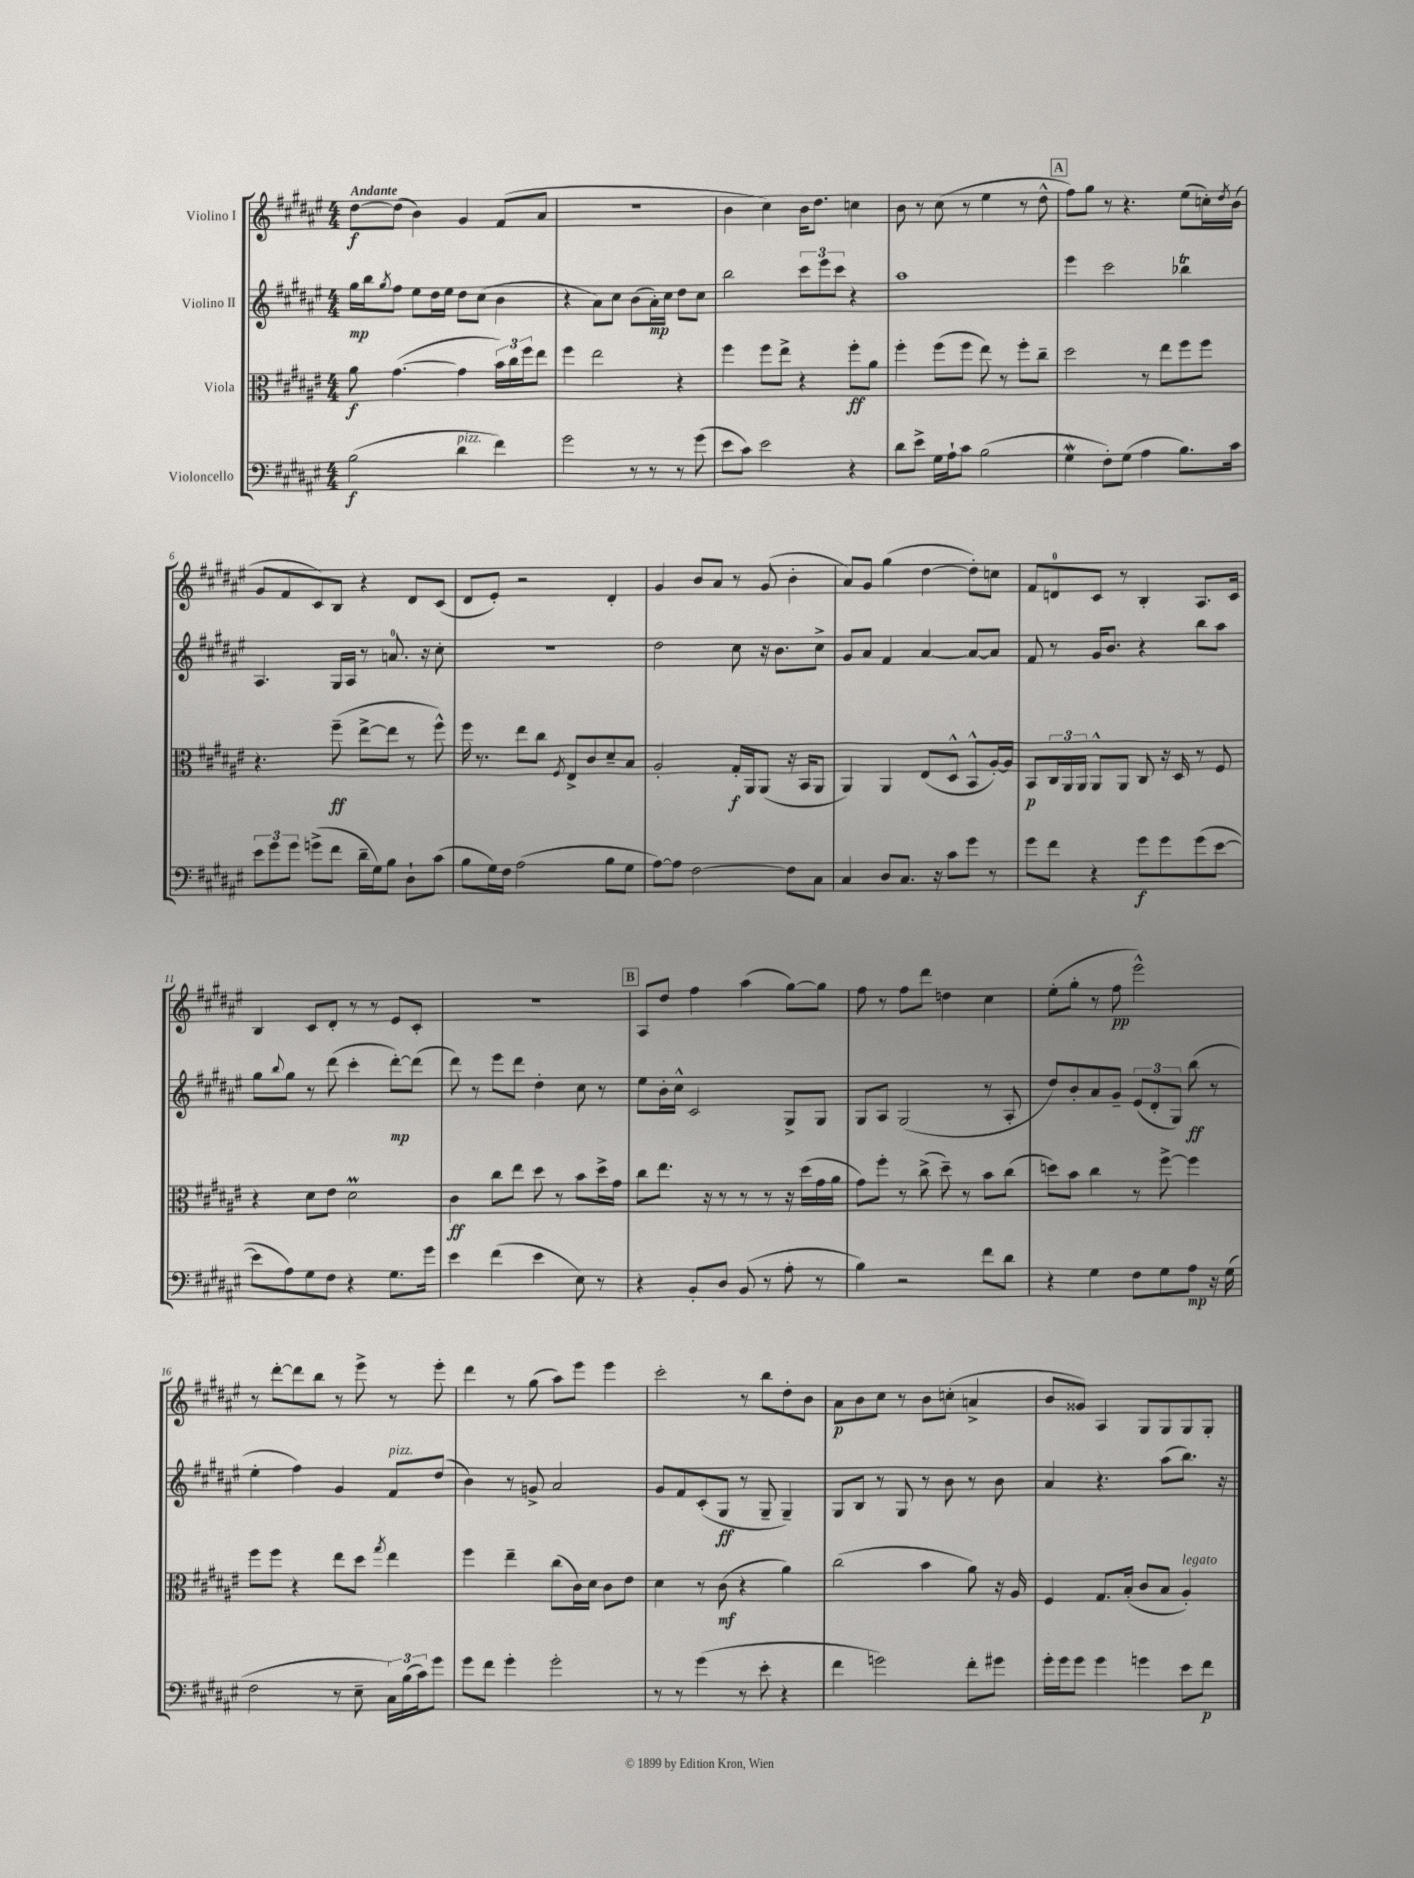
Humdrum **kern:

**kern	**dynam	**kern	**dynam	**kern	**dynam	**kern	**dynam
*part4	*part4	*part3	*part3	*part2	*part2	*part1	*part1
*staff4	*staff4	*staff3	*staff3	*staff2	*staff2	*staff1	*staff1
*I"Violoncello	*	*I"Viola	*	*I"Violino II	*	*I"Violino I	*
*clefF4	*	*clefC3	*	*clefG2	*	*clefG2	*
*k[f#c#g#d#a#e#]	*	*k[f#c#g#d#a#e#]	*	*k[f#c#g#d#a#e#]	*	*k[f#c#g#d#a#e#]	*
*M4/4	*	*M4/4	*	*M4/4	*	*M4/4	*
=1	=1	=1	=1	=1	=1	=1	=1
!	!	!	!	!	!	!LO:TX:a:B:t=Andante	!
(2B\	f	8a#\	f	16gg#\LL	mp	[8dd#\L	f
.	.	.	.	16bb\J	.	.	.
.	.	.	.	8qgg#/	.	.	.
.	.	([4.g#\	.	8ff#\J	.	(8dd#\J]	.
.	.	.	.	8ee#\L	.	4b\)	.
.	.	.	.	16dd#\L	.	.	.
.	.	.	.	16ee#\JJ	.	.	.
!LO:TX:a:i:t=pizz.	!	!	!	!	!	!	!
4d#\	.	4g#\]	.	8dd#\L	.	4g#/	.
.	.	.	.	(8cc#\J	.	.	.
4f#\)	.	24b\LL)	.	4b\	.	(8f#/L	.
.	.	24cc#\	.	.	.	.	.
.	.	24ff#\J	.	.	.	.	.
.	.	8ee#\J	.	.	.	8a#/J	.
=2	=2	=2	=2	=2	=2	=2	=2
2g#\	.	4ff#\	.	4r	.	1r	.
.	.	2ee#\	.	8a#\L)	.	.	.
.	.	.	.	8cc#\J	.	.	.
8r	.	.	.	(8b\L	.	.	.
8r	.	.	.	16a#'\L)	mp	.	.
.	.	.	.	16cc#\JJ	.	.	.
8r	.	4r	.	8dd#\L	.	.	.
(8g#\	.	.	.	8cc#\J	.	.	.
=3	=3	=3	=3	=3	=3	=3	=3
8e#\L	.	4ff#\	.	2bb\	.	4b\	.
8c#\J)	.	.	.	.	.	.	.
2e#\	.	8ff#\L	.	.	.	4cc#\)	.
.	.	8ee#^\J	.	.	.	.	.
.	.	4r	.	12ccc#\L	.	16b\KL	.
.	.	.	.	.	.	8.dd#\J	.
.	.	.	.	12eee#\	.	.	.
.	.	.	.	12ccc#\J	.	.	.
4r	.	8ff#'\L	ff	4r	.	4ccn\	.
.	.	8a#\J	.	.	.	.	.
=4	=4	=4	=4	=4	=4	=4	=4
8d#\L	.	4ff#'\	.	1aa#	.	8b\	.
8e#^\J	.	.	.	.	.	8r	.
16G#\LL	.	(8ff#\L	.	.	.	(8cc#\	.
16A#`\J	.	.	.	.	.	.	.
8c#\J	.	8ff#\J	.	.	.	8r	.
(2B\	.	8ee#\)	.	.	.	4ee#\	.
.	.	8r	.	.	.	.	.
.	.	8ff#'\L	.	.	.	8r	.
.	.	8cc#~\J	.	.	.	8dd#^^\	.
!!LO:REH:place=s1:t=A
=5	=5	=5	=5	=5	=5	=5	=5
4G#W\	.	2dd#\	.	4eee#\	.	8ff#\L)	.
.	.	.	.	.	.	8gg#\J	.
8F#'\L)	.	.	.	2ccc#\	.	8r	.
(8G#\J	.	.	.	.	.	4.r	.
4A#\	.	8r	.	.	.	.	.
.	.	8ee#\L	.	.	.	.	.
8.B\L)	.	8ff#\	.	4bb-XT\	.	(8ee#\L	.
.	.	8ff#\J	.	.	.	16ccn'\L)	.
.	.	.	.	.	.	8qdd#/	.
16c#\Jk	.	.	.	.	.	(16b\JJ	.
!!LO:LB:g=z
=6	=6	=6	=6	=6	=6	=6	=6
12e#\L	.	4.r	.	4.A#/	.	8g#/L	.
12g#\	.	.	.	.	.	.	.
.	.	.	.	.	.	8f#/	.
12g#\J	.	.	.	.	.	.	.
(8gn^\L	.	.	.	.	.	8c#/)	.
8f#\J	.	(8ff#~\	ff	16G#/LL	.	8B/J	.
.	.	.	.	16A#/JJ	.	.	.
16d#~\LL	.	[8ee#^\L	.	8r	.	4r	.
16G#\J)	.	.	.	.	.	.	.
8B\J	.	8ee#\J]	.	8.an/	.	.	.
8D#`\L	.	8r	.	.	.	8d#/L	.
.	.	.	.	16r	.	.	.
(8c#\J	.	8ff#^^\)	.	8cc#'\	.	(8c#/J	.
=7	=7	=7	=7	=7	=7	=7	=7
8B\L	.	16ff#\	.	1r	.	8d#/L	.
.	.	8.r	.	.	.	.	.
16G#\L)	.	.	.	.	.	8e#'/J)	.
16F#\JJ	.	.	.	.	.	.	.
(2A#\	.	8ee#\L	.	.	.	2r	.
.	.	8cc#\J	.	.	.	.	.
.	.	8qF#/	.	.	.	.	.
.	.	8E#^/L	.	.	.	.	.
.	.	8c#/	.	.	.	.	.
8B\L	.	8d#~/	.	.	.	4d#'/	.
8G#\J	.	8B/J	.	.	.	.	.
=8	=8	=8	=8	=8	=8	=8	=8
[8A#\L)	.	2A#'/	.	2dd#\	.	4g#/	.
8A#\J]	.	.	.	.	.	.	.
[2F#\	.	.	.	.	.	8b/L	.
.	.	.	.	.	.	8a#/J	.
.	.	16G#'/LL	f	8cc#\	.	8r	.
.	.	16AA#/J	.	.	.	.	.
.	.	(8AA#/J	.	16r	.	(8g#/	.
.	.	.	.	8.b\L	.	.	.
8F#\L]	.	16r	.	.	.	4b'\	.
.	.	16BB/KL	.	.	.	.	.
8C#\J	.	8AA#/J	.	8cc#^\J	.	.	.
=9	=9	=9	=9	=9	=9	=9	=9
4C#/	.	4AA#/)	.	8g#/L	.	8a#/L)	.
.	.	.	.	8a#/J	.	8g#/J	.
8D#/L	.	4AA#/	.	4f#/	.	(4gg#\	.
8.C#/J	.	.	.	.	.	.	.
.	.	(8E#/L	.	[4a#/	.	[4dd#\	.
16r	.	.	.	.	.	.	.
8c#\L	.	8D#^^/J	.	.	.	.	.
8g#\J	.	8BB^^/L	.	8a#/L_	.	8dd#'\L])	.
8r	.	[16A#'/L)	.	8a#/J]	.	8ccn\J	.
.	.	16A#/JJ]	.	.	.	.	.
=10	=10	=10	=10	=10	=10	=10	=10
8g#\L	.	8BB/L	p	8f#/	.	8f#/L	.
8f#\J	.	24C#/L	.	8r	.	8dn/	.
.	.	24AA#/	.	.	.	.	.
.	.	24AA#/JJ	.	.	.	.	.
4r	.	8AA#^^/L	.	16g#/KL	.	8c#/J	.
.	.	.	.	8.b/J	.	.	.
.	.	8AA#/J	.	.	.	8r	.
8g#\L	f	8C#/	.	4r	.	4B'/	.
8g#\	.	16r	.	.	.	.	.
.	.	16D#/	.	.	.	.	.
(8g#\	.	8r	.	8bb\L	.	8.A#/L	.
[8e#\J	.	8F#/	.	8aa#\J	.	.	.
.	.	.	.	.	.	16c#/Jk	.
!!LO:LB:g=z
=11	=11	=11	=11	=11	=11	=11	=11
8e#\L]	.	4r	.	8gg#\L	.	4B/	.
.	.	.	.	8qqbb/	.	.	.
8A#\)	.	.	.	8gg#\J	.	.	.
8G#\	.	8d#\L	.	8r	.	8c#/L	.
8F#\J	.	8e#\J	.	(8ddd#\	.	8d#'/J	.
4r	.	2d#M\	.	4ccc#'\	.	8r	.
.	.	.	.	.	.	8r	.
8.G#\L	.	.	.	[8ddd#'\L)	mp	8e#/L	.
.	.	.	.	(8ddd#\J]	.	8c#'/J	.
16g#\Jk	.	.	.	.	.	.	.
=12	=12	=12	=12	=12	=12	=12	=12
4e#\	.	4c#\	ff	8ddd#\)	.	1r	.
.	.	.	.	8r	.	.	.
(4f#\	.	8cc#\L	.	8eee#\L	.	.	.
.	.	8ee#\J	.	8ddd#\J	.	.	.
4e#\	.	8dd#\	.	4dd#'\	.	.	.
.	.	8r	.	.	.	.	.
8E#\)	.	8b\L	.	8cc#\	.	.	.
8r	.	16dd#^\L	.	8r	.	.	.
.	.	16g#\JJ	.	.	.	.	.
!!LO:REH:place=s1:t=B
=13	=13	=13	=13	=13	=13	=13	=13
4r	.	8cc#\L	.	8ee#\L	.	8A#/L	.
.	.	8.ee#\J	.	16b'\L	.	8dd#/J	.
.	.	.	.	16cc#^^\JJ	.	.	.
8BB'/L	.	.	.	2c#/	.	4ff#\	.
.	.	16r	.	.	.	.	.
8D#/J	.	8r	.	.	.	.	.
(8BB/	.	8r	.	.	.	(4aa#\	.
8r	.	8r	.	.	.	.	.
8A#'\	.	16r	.	8G#^/L	.	[8gg#\L)	.
.	.	(16dd#\LL	.	.	.	.	.
8r	.	16g#\	.	8G#/J	.	8gg#\J]	.
.	.	16a#\JJ	.	.	.	.	.
=14	=14	=14	=14	=14	=14	=14	=14
4B\)	.	8g#\L)	.	8G#/L	.	8ff#\	.
.	.	8ff#'\J	.	8A#/J	.	8r	.
2r	.	8r	.	(2G#/	.	8ff#\L	.
.	.	(8cc#^\	.	.	.	8ddd#\J	.
.	.	8dd#~\)	.	.	.	4ddn\	.
.	.	8r	.	.	.	.	.
8f#\L	.	8b\L	.	8r	.	4cc#\	.
8d#\J	.	(8cc#\J	.	8A#'/	.	.	.
=15	=15	=15	=15	=15	=15	=15	=15
4r	.	8ddn\L)	.	8dd#/L)	.	(8ee#'\L	.
.	.	8b\J	.	8b'/	.	8gg#'\J	.
4G#\	.	4cc#\	.	8a#/	.	8r	.
.	.	.	.	8g#~/J	.	8ff#\	pp
8F#\L	.	8r	.	(12e#/L	.	2eee#^^\)	.
.	.	.	.	12d#'/	.	.	.
8G#\	.	[8ff#^\	.	.	.	.	.
.	.	.	.	12G#/J)	.	.	.
8A#\J	mp	4ff#\]	.	(8bb\	ff	.	.
16r	.	.	.	8r	.	.	.
(16G#\	.	.	.	.	.	.	.
!!LO:LB:g=z
=16	=16	=16	=16	=16	=16	=16	=16
2F#\	.	8ff#\L	.	4ee#'\	.	8r	.
.	.	8ff#\J	.	.	.	[8ddd#'\L	.
.	.	4r	.	4ff#\)	.	8ddd#\]	.
.	.	.	.	.	.	8bb\J	.
8r	.	8ee#\L	.	4g#/	.	8r	.
8E#~\	.	8dd#\J	.	.	.	8eee#^\	.
.	.	8qgg#/	.	.	.	.	.
!	!	!	!	!LO:TX:a:i:t=pizz.	!	!	!
24C#\LL)	.	4ee#\	.	8f#/L	.	8r	.
(24B\	.	.	.	.	.	.	.
24c#\J)	.	.	.	.	.	.	.
8g#\J	.	.	.	(8dd#/J	.	8eee#'\	.
=17	=17	=17	=17	=17	=17	=17	=17
8g#\L	.	4ff#\	.	4b\)	.	4ddd#\	.
8f#\J	.	.	.	.	.	.	.
4g#'\	.	4ee#~\	.	8r	.	8r	.
.	.	.	.	8gn^/	.	(8gg#\	.
2g#'\	.	(8cc#\L	.	2a#/	.	8aa#\L)	.
.	.	16c#\L)	.	.	.	8eee#\J	.
.	.	16d#\JJ	.	.	.	.	.
.	.	8c#\L	.	.	.	4eee#\	.
.	.	8e#\J	.	.	.	.	.
=18	=18	=18	=18	=18	=18	=18	=18
8r	.	4d#\	.	8g#/L	.	2ccc#'\	.
8r	.	.	.	8f#/	.	.	.
(4g#\	.	8r	.	(8c#'/	.	.	.
.	.	(8c#\	mf	8G#/J	ff	.	.
8r	.	4r	.	8r	.	8r	.
8e#'\	.	.	.	8G#~/	.	8bb\L	.
4r	.	4a#\)	.	4G#~/)	.	8dd#'\	.
.	.	.	.	.	.	8b\J	.
=19	=19	=19	=19	=19	=19	=19	=19
4f#\	.	(2cc#\	.	8G#/L	.	8a#\L	p
.	.	.	.	8B/J	.	8b\	.
2gn\)	.	.	.	8r	.	8cc#\J	.
.	.	.	.	8G#/	.	8r	.
.	.	4b\	.	8r	.	8b\L	.
.	.	.	.	8b\	.	(8ccn'\J	.
8f#'\L	.	8a#\)	.	8r	.	4an^/	.
8g#X\J	.	16r	.	8b\	.	.	.
.	.	16A#/	.	.	.	.	.
=20	=20	=20	=20	=20	=20	=20	=20
16g#'\LL	.	4F#/	.	4a#/	.	8b/L	.
16g#\J	.	.	.	.	.	.	.
8g#\J	.	.	.	.	.	8g##X/J)	.
4g#\	.	8.G#/L	.	4.r	.	4A#/	.
.	.	(16B'/Jk	.	.	.	.	.
4gn\	.	8c#/L	.	.	.	8G#/L	.
.	.	8B/J	.	(8aa#\L	.	8G#/	.
!	!	!LO:TX:a:i:t=legato	!	!	!	!	!
8e#\L	.	4A#'/)	.	8.bb\J)	.	8G#/	.
8f#\J	p	.	.	.	.	8G#'/J	.
.	.	.	.	16r	.	.	.
==	==	==	==	==	==	==	==
*-	*-	*-	*-	*-	*-	*-	*-
